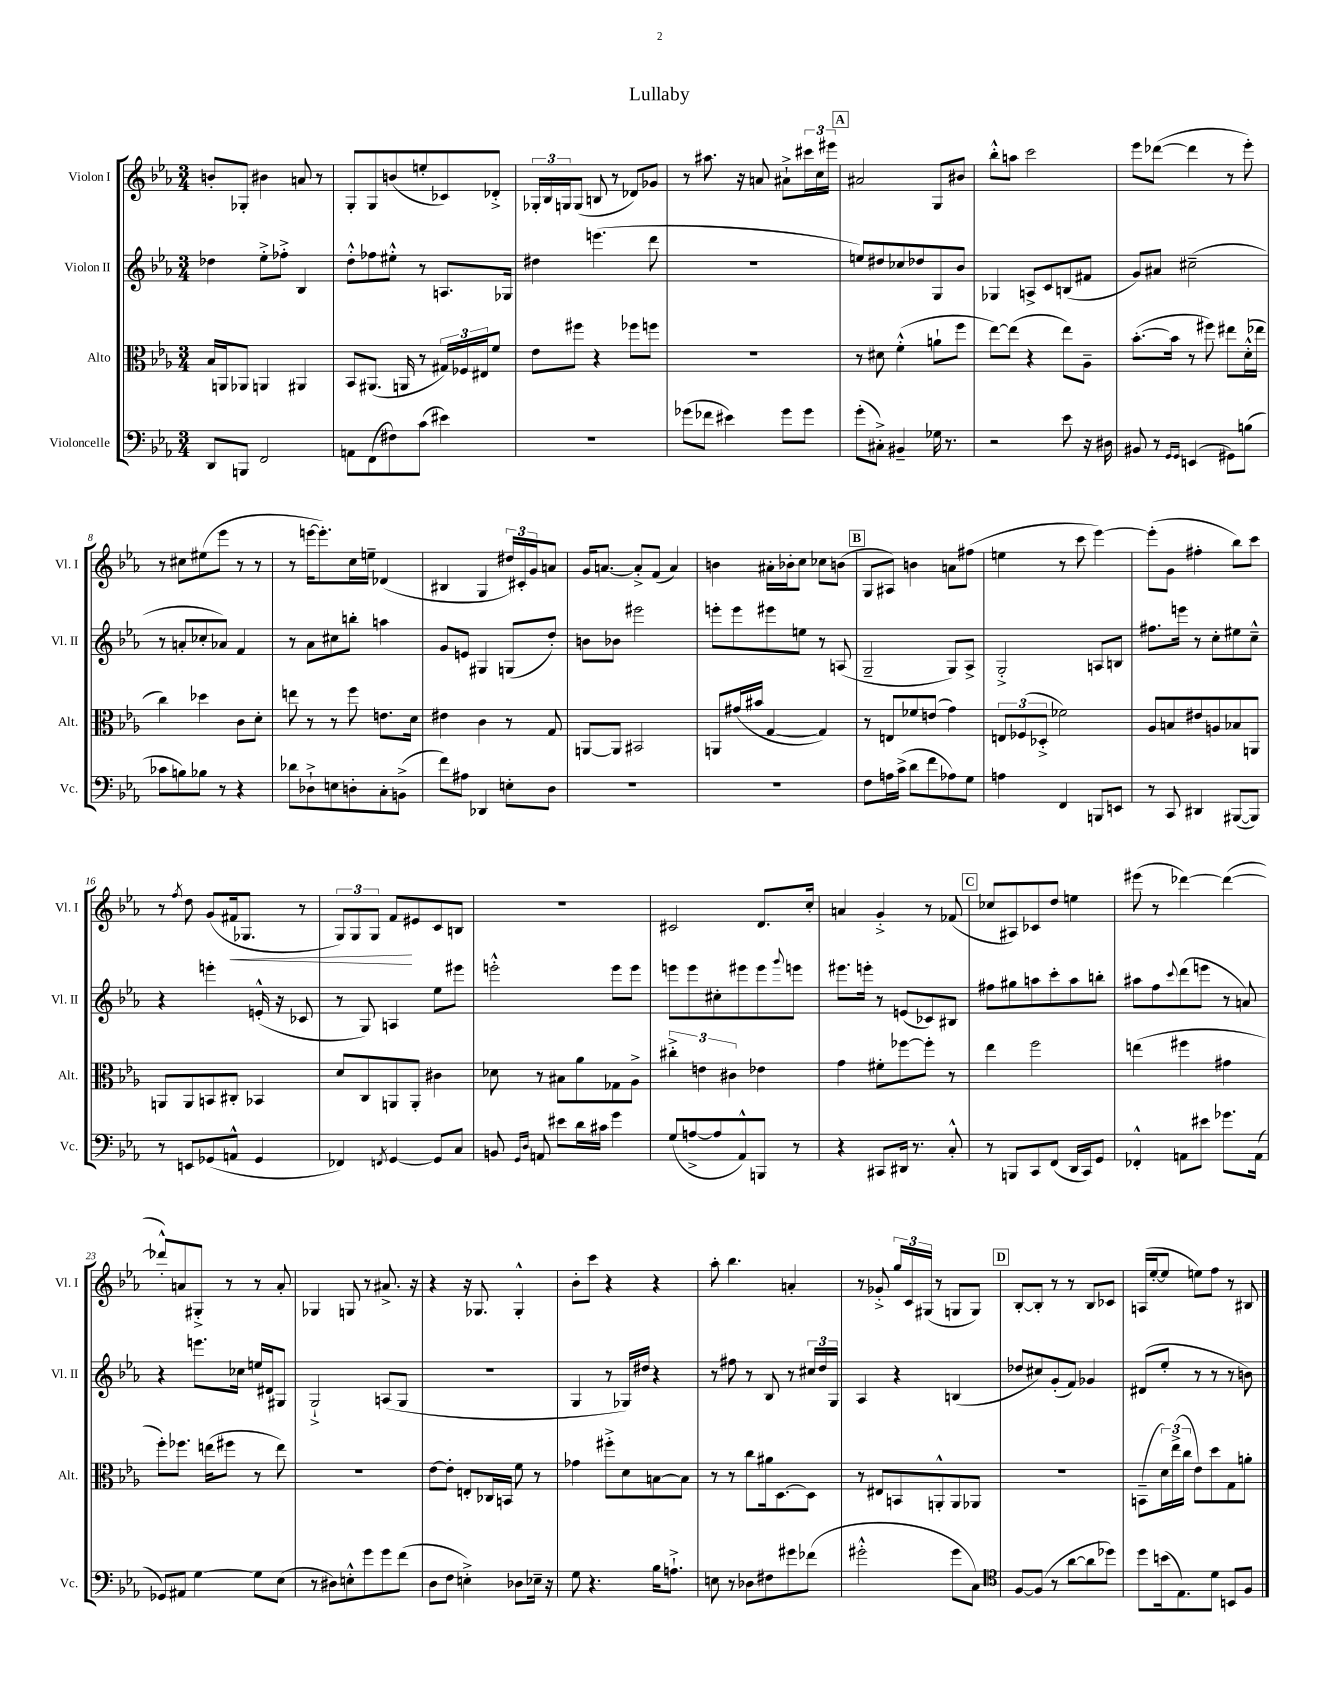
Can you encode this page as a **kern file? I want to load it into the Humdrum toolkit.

**kern	**kern	**kern	**kern
*staff4	*staff3	*staff2	*staff1
*clefF4	*clefC3	*clefG2	*clefG2
*k[b-e-a-]	*k[b-e-a-]	*k[b-e-a-]	*k[b-e-a-]
*M3/4	*M3/4	*M3/4	*M3/4
8DD/L	16B-/LL	4dd-\	8b'/L
.	16AA/J	.	.
8BBB/J	8AA-/J	.	8G-'/J
2FF/	4AA/	8ee-'^\L	4b#\
.	.	8ff-'^\J	.
.	4AA#/	4B-/	8a/
.	.	.	8r
=	=	=	=
8AA\L	8BB-/L	8dd'^^\L	8G'/L
(8FF\	(8.AA#/J	8ff-\	8G/
8F#\)	.	8ee#'^^\J	(8b/
.	16AA/	.	.
(8c\J	8r	8r	8ee'/
4e#\)	24G#/LL)	8.A/L	8c-/)
.	24F-/	.	.
.	24E#/J	.	.
.	8f/J	.	8d-'^/J
.	.	16G-/Jk	.
=	=	=	=
2.r	8e-\L	4dd#\	24G-'/LL
.	.	.	24B-/
.	.	.	24G/J
.	8ff#\J	.	(8G/J
.	4r	(4.eee\	8B/
.	.	.	8r
.	8ff-\L	.	8d-/L)
.	8ff\J	8ddd\	8g-/J
=	=	=	=
(8g-\L	2.r	2.r	8r
8f-\J	.	.	8.aa#\
4e#\)	.	.	.
.	.	.	16r
.	.	.	8a/
8g-\L	.	.	8a#`^\L
8g-\J	.	.	24ccc#\L
.	.	.	24cc\
.	.	.	24eee#\JJ
=	=	=	=
(8g'\L	8r	8ee/L)	2a#/
8C#'^\J)	8d#\	8dd#/	.
4BB#~/	(4f'^^\	8cc-/	.
.	.	8dd-/	.
16G-\	8a`\L	8G/	8G/L
8.r	.	.	.
.	8ff\J	8b-/J	8b#/J
=	=	=	=
2r	[8ee-\L)	4G-/	8bb-'^^\L
.	(8ee-\]J	.	8aa\J
.	4r	8A^/L	2ccc\
.	.	8c/	.
8e-\	8ee-\L)	(8B/	.
16r	8A-~\J	8f#/J	.
16D#\	.	.	.
=	=	=	=
8BB#/	([8.b-'\L	8g/L)	8eee-\L
8r	.	8a#/J	([8ddd-\J
.	16b-\]Jk	.	.
16qqGG/LL	.	.	.
16qqGG/JJ	.	.	.
(4EE/	8r	(2cc#~\	4ddd-\]
.	8ff#\)	.	.
8GG#\L)	8ee#\L	.	8r
(8B\J	(16d'^^\L	.	8eee-'\)
.	16ee-\JJ	.	.
=	=	=	=
8c-\L	4cc\)	8r	8r
8B\)	.	8a'/L	8cc#\L
8B-\J	4dd-\	8cc-'/	(8ee#\
8r	.	8a-/J)	8eee-\J
4r	8c\L	4f/	8r
.	8d'\J	.	8r
=	=	=	=
8d-\L	8ee\	8r	8r
8D-`^\	8r	8a-\L	[16eee\LK
.	.	.	8.eee'\])
8E\	8r	8cc#\	.
8D'\	8ff\	8bb'\J	16cc\L
.	.	.	16ee~\JJ
8C'\	8.e\L	4aa\	(4d-/
(8BB^\J	.	.	.
.	16d\Jk	.	.
=	=	=	=
8f\L)	4e#\	8g/L	4B#/
8A#\J	.	8e/J	.
4DD-/	4c\	4G#/	4G/
8E'\L	8r	(8G/L	24dd#/LL)
.	.	.	24c#'/
.	.	.	24g/J
8D\J	8G/	8dd'/J)	8a/J
=	=	=	=
2.r	[8AA/L	8b\L	16g/LK
.	.	.	[8.a/J
.	8AA/]J	8b-\J	.
.	2BB#/	2eee#\	8a'^/]L
.	.	.	(8f/J
.	.	.	4a/)
=	=	=	=
2.r	8AA/L	8eee'\L	4b\
.	(16g#/L	8eee\	.
.	16b#/JJ	.	.
.	[4G/	8eee#\	16a#'\LL
.	.	.	16b-'\J
.	.	8ee\J	8cc\J
.	4G/])	8r	8cc-\L
.	.	(8A/	(8b\J
=	=	=	=
8F\L	8r	2G~/	8G/L
16A\L	8E/L	.	8A#/J)
(16c^\JJ	.	.	.
8d\L	8f-/	.	4b\
8f\	(8e/J	.	.
8A-\)	4g\)	8G/L)	8a\L
8G\J	.	8A-^/J	(8ff#\J
=	=	=	=
4A\	12E/L	2G'^/	4ee\
.	(12F-/	.	.
.	12D-'^/J	.	.
4FF/	2f-\)	.	8r
.	.	.	8ccc\
8BBB/L	.	8A/L	[4eee-\)
8EE/J	.	8B/J	.
=	=	=	=
8r	8A-/L	8.ff#\L	(8eee-'\]L
8CC/	8B/	.	8g\J
.	.	16eee\Jk	.
4DD#/	8e#/	8r	4ff#'\
.	8A/	8cc'\L	.
([8BBB#/L	8B-/	8ee#\	8bb-\L)
8BBB#/]J)	8AA/J	8cc~^^\J	8ccc\J
=	=	=	=
8r	8AA/L	4r	8r
.	.	.	8qff/
8EE/L	8AA/	.	8dd\
(8GG-/	8BB/	4eee'\	(8g/L
8AA^^/J	8C#'/J	.	16f#/k
.	.	.	8.G-/J
4GG-/	4BB-/	(16e'^^/	.
.	.	16r	.
.	.	8c-/	8r
=	=	=	=
4FF-/)	8d/L	8r	12G/L)
.	.	.	12G/
.	8C/	8G/)	.
.	.	.	12G/J
8qFF/	.	.	.
[4GG/	8AA/	4A/	8f/L
.	8AA'/J	.	8e#/
8GG/]L	4c#\	8ee-\L	8c/
8C/J	.	8eee#\J	8B/J
=	=	=	=
8BB/	8d-\	2eee'^^\	2.r
16qqGG/LL	.	.	.
16qqD/JJ	.	.	.
8AA/	8r	.	.
8e#\L	8B#\L	.	.
16d\L	8a-\	.	.
16c#\JJ	.	.	.
4g\	8G-\	8eee\L	.
.	8A-^\J	8eee\J	.
=	=	=	=
(8G/L	6cc#'^\	8eee\L	2c#/
[8A^/	.	8eee\	.
.	6e\	.	.
8A/]	.	8cc#'\	.
.	6c#\	.	.
8AA-^^/)	.	8eee#\	.
8BBB/J	4e-\	8eee#\	8.d/L
.	.	8qqggg/	.
8r	.	8eee\J	.
.	.	.	16cc'/Jk
=	=	=	=
4r	4g\	8.eee#\L	4a/
.	.	16eee'\Jk	.
8CC#/L	8f#'\L	8r	4g'^/
16DD#/Jk	[8ff-\	(8e/L	.
8.r	.	.	.
.	8ff-'\]J	8c-/)	8r
8C'^^/	8r	8B#/J	(8f-/
=	=	=	=
8r	4ee-\	8ff#\L	8cc-/L
8BBB/L	.	8gg#\	8A#/)
8CC/	2ff\	8aa\	8c-/
(8FF/J	.	8ccc'\	8dd/J
16DD/LL	.	8aa\	4ee\
16CC/J)	.	.	.
8GG/J	.	8bb'\J	.
=	=	=	=
4FF-'^^/	(4ee\	8aa#\L	(8eee#\
.	.	8ff\	8r
.	.	8qqccc/	.
8AA\L	4ff#\	(8ddd\	[4ddd-\)
8e#\J	.	8eee\J	.
8.g-\L	4g#\	8r	(4ddd-\_
.	.	8a/)	.
(16AA\Jk	.	.	.
=	=	=	=
8GG-/L)	8ff'\L)	4r	8ddd-'^^/]L)
8AA#/J	8.ff-\J	.	8a/
[4G\	.	8.eee\L	8G#'^/J
.	(16ee\LK	.	.
.	8ff#\J	.	8r
.	.	16cc-\Jk	.
8G\]L	8r	16ee/LL	8r
.	.	16d#/J	.
(8E-\J	8ee\)	8G#/J	8a'/
=	=	=	=
8r	2.r	2G`^/	4G-/
8D#\L)	.	.	.
8E'^^\	.	.	8G/
8g\	.	.	8r
8g\	.	(8A/L	8.a#^/
(8f\J	.	8G/J	.
.	.	.	16r
=	=	=	=
8D\L	[8e-\L	2.r	4r
8F\J	8e-'\]J	.	.
4E'^\)	8E'/L	.	16r
.	.	.	8.G-/
.	16C-/L	.	.
.	16BB/JJ	.	.
8D-\L	8f\	.	4G-'^^/
16E-~\Jk	8r	.	.
16r	.	.	.
=	=	=	=
8G\	4g-\	4G/	8b-'\L
4.r	.	.	8ccc\J
.	8ff#'^\L	8r	4r
.	8d\	16G-/LL)	.
.	.	16dd#/JJ	.
16B-\LK	[8B\	4r	4r
8.A`^\J	.	.	.
.	8B\]J	.	.
=	=	=	=
8E\	8r	8r	8aa-'\
8r	8r	8ff#\	4.bb-\
8D-\L	8cc\L	8r	.
8F#\	16a#\k	8B-/	.
.	[8.D\	.	.
8g#\	.	8r	4a'/
(8f-\J	8D\]J	24cc#/LL	.
.	.	24dd/	.
.	.	24G/JJ	.
=	=	=	=
2g#'^^\	8r	4A-/	8r
.	8E#/L	.	8g-'^/
.	8BB/	4r	24gg/LL
.	.	.	24c/
.	.	.	(24G#/JJ
.	8AA'^^/	.	8r
8g#\L	8AA/	(4B/	8G/L
8C\J)	8AA-/J	.	8G/J)
=	=	=	=
*clefC4	*	*	*
[8F/L	2.r	8dd-/L	[8B-'/L
(8F/]J	.	8cc#/)	8B-'/]J
8r	.	(8g'/	8r
[8a-\L	.	8f/J)	8r
8a-\]	.	4g-/	8B-/L
8dd-\J)	.	.	8c-/J
=	=	=	=
8dd\L	(8BB~\L	(8d#/L	(16A/LL
.	.	.	[16ee-'/J
(16b\k	24d\L)	8ee-'/J	8ee-/]J
.	(24ee-^\	.	.
8.E-\)	.	.	.
.	24cc\JJ	.	.
.	8e-\L)	8r	8ee\L)
8d\J	8dd\	8r	8ff\J
8BB/L	8G\	8r	8r
8F/J	8a'\J	8b\)	8B#/
==	==	==	==
*-	*-	*-	*-
